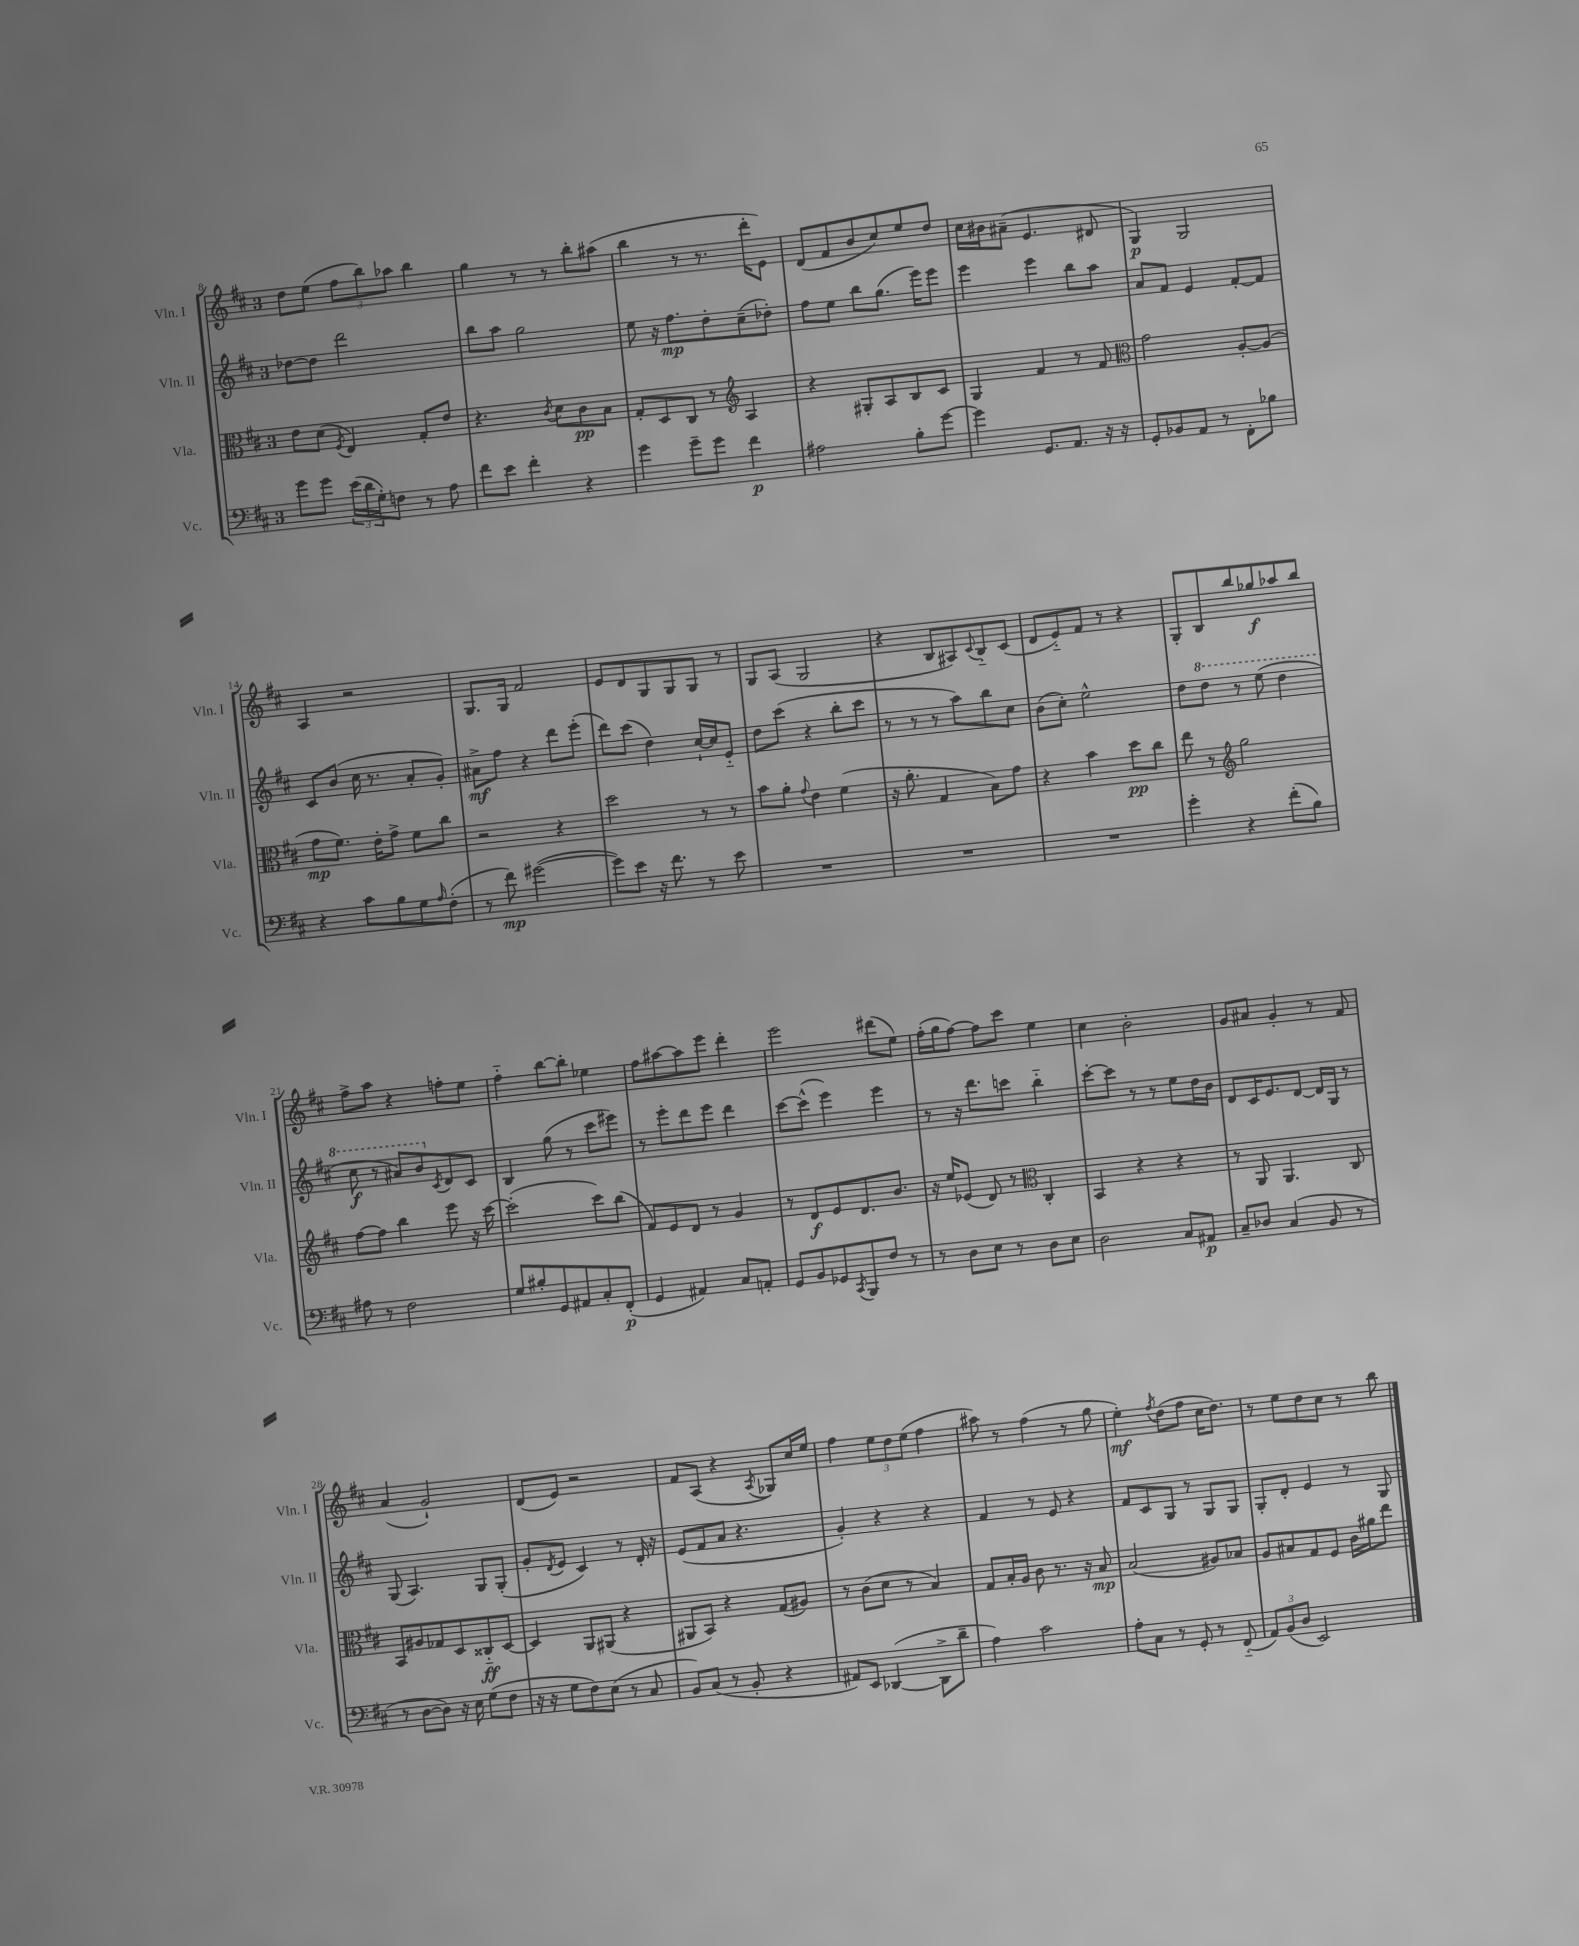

**kern	**kern	**kern	**kern
*staff4	*staff3	*staff2	*staff1
*clefF4	*clefC3	*clefG2	*clefG2
*k[f#c#]	*k[f#c#]	*k[f#c#]	*k[f#c#]
*M3/4	*M3/4	*M3/4	*M3/4
8g	8e	[8dd-	8dd
8g	(8d	8dd-]	(8ee
.	8qF#	.	.
(24e	4E)	2ddd	12ff#
24d	.	.	.
24G')	.	.	12bb)
8F	.	.	.
.	.	.	12aa-
8r	8G'	.	4bb
8A	8e	.	.
=	=	=	=
8f#	4.r	8bb	4gg
8e	.	8aa	.
4f#'	.	2gg	8r
.	8qc#	.	.
.	8d	.	8r
4r	8c#	.	8bb'
.	8B	.	(8aa#
=	=	=	=
4g	8G'	8ee	4bb
.	8D	16r	.
.	.	8.ff#	.
8g~	8C#	.	8r
8g	8r	8dd'	8.r
*	*clefG2	*	*
4f#	4A	(8cc#~	.
.	.	.	16ddd'
.	.	8dd-')	8e)
=	=	=	=
2A#	4r	8ff#	(8d
.	.	8ee	8f#
.	8G#'	8bb	8b
.	8A	(8.gg	8cc#)
8B'	8B	.	8ee
.	.	16eee)	.
[8g	8c#	8eee	8dd
=	=	=	=
4g]	4G	4eee	16cc#
.	.	.	16b#
.	.	.	(8a#~
8.GG	4f#	4eee	4.e
8.AA	.	.	.
.	8r	8bb	.
16r	8f#	8aa	8d#
16r	.	.	.
=	=	=	=
*	*clefC3	*	*
8GG'	2g	8a	4G)
8BB-	.	8f#	.
8AA	.	4e	2G
8r	.	.	.
8FF#'	[8A'	[8f#'	.
8B-	(8A]	8f#]	.
=	=	=	=
4r	8g	8c#	4A
.	8.f#)	(8b	.
8c#	.	16cc#	2r
.	16e'	8.r	.
8B	8g^	.	.
8G	8f#	8a'	.
16qqA	.	.	.
(8F#'	8cc#	8g')	.
=	=	=	=
8r	2r	8a#^	8.G
8f#)	.	8ff#	.
.	.	.	16G
([2g#	.	4r	2f#
.	4r	8ddd	.
.	.	(8eee'	.
=	=	=	=
8g#])	2dd	8ddd)	8e
8e	.	(8ccc#	8d
16r	.	4dd)	8G
8.f#	.	.	.
.	.	.	8G
8r	8r	[16cc#`	8G
.	.	16cc#]	.
8e	8r	8e'~	8r
=	=	=	=
2.r	8b	8dd	8G
.	8a'	(8ccc#	(8A
.	8qqg	.	.
.	4e	4r	2G
.	(4f#	8bb'	.
.	.	8ccc#	.
=	=	=	=
2.r	16r	8r	4r
.	8.a'	.	.
.	.	8r	.
.	4G	8r	8B
.	.	8aa)	8A#)
.	.	.	8qqc#
.	8B)	8bb	8B'~
.	8g	8cc#	(8c#
=	=	=	=
2.r	4r	(8b	8d
.	.	8cc#')	8e'~)
.	4b	2ee^^	8f#
.	.	.	8r
.	8dd	.	4r
.	8cc#	.	.
=	=	=	=
4g'	8ee	8dd	8G'
.	8r	8ddd	8B
*	*clefG2	*	*
4r	2gg	8r	8bb
.	.	(8eee	8gg-
(8f#'	.	4ddd	8aa-
8B)	.	.	8bb
=	=	=	=
8A#	[8ff#	8ccc#	8ff#^
8r	8ff#]	8r	8aa
2F#	4bb	8aa#)	4r
.	.	8bb	.
.	.	8qc#	.
.	8eee	8d	8ff'
.	16r	8c#	8ee
.	[16ccc#	.	.
=	=	=	=
8G	(2ccc#']	4B	4ff#'~
8B#'	.	.	.
8GG	.	(8gg	[8bb
8AA#	.	8r	8bb']
8C#'	8ccc#)	8ccc#	4ee-
(8FF#'	(8bb	8eee#)	.
=	=	=	=
4GG	8f#)	8r	8ff#
.	8e	8eee'	[8aa#
4AA#)	8d	8ddd	8aa#]
.	8r	8eee	8eee
8C#	4g	4ddd	4ddd'
8AA'	.	.	.
=	=	=	=
8GG	8r	[8ccc#	2eee
8BB	8d	(8ccc#^^]	.
8GG-	8e	4eee)	.
8qCC#	.	.	.
8BBB	8.d	.	.
8F#	.	4eee	(8ddd#
.	8.b	.	.
8r	.	.	8ee)
=	=	=	=
8r	16r	8r	(16ff#'
.	16ee	.	16gg
8D	(8e-	16r	[8ff#)
.	.	8.ddd	.
8E	8d)	.	8ff#]
8r	8r	8ccc	8ccc#
*	*clefC3	*	*
8D	4C#'	4bb'~	4ee
8E	.	.	.
=	=	=	=
2D	4BB	[8ccc#'	4cc#
.	.	8ccc#]	.
.	4r	8r	2b'
.	.	8r	.
8C#	4r	8ee	.
8AA#	.	16dd	.
.	.	16b	.
=	=	=	=
8C#~	8r	8d	8g
8D-	8AA	16c#	8a#
.	.	8.e	.
(4C#	4.AA	.	4g'
.	.	[8d	.
8BB	.	16d]	8r
.	.	16G	.
8r	8C#	8r	8f#
=	=	=	=
8r	8BB	(8G	(4a
[8D	8A#	4.A)	.
8D])	8G-	.	2g`)
16r	8D	.	.
16E	.	.	.
(8G	8C##'~	8G	.
8F#	[8D	(8G'	.
=	=	=	=
16r	4D]	8g'	(8d
16r	.	.	.
.	.	8qd	.
8G	.	8e	8e)
8F#)	8AA	4c#)	2r
(8E	(8AA#	.	.
8r	4r	8r	.
8C#	.	16d'	.
.	.	16r	.
=	=	=	=
8BB)	8AA#	(8e	8f#
(8C#	8BB)	8f#	(8A
8r	4r	8a	4r
8BB'	.	4.r	.
.	.	.	8qA
4r	(8G	.	8G-)
.	8A#)	.	16cc#
.	.	.	16ee
=	=	=	=
8AA#)	8r	4g')	4ff#
8EE	(8c#	.	.
([4DD-	8d	4r	12ee
.	.	.	12dd
.	8r	.	.
.	.	.	(12ee
8DD-^]	4B)	4r	4ff#
8d~	.	.	.
=	=	=	=
4A)	8G	4f#	8aa#)
.	16B'	.	8r
.	16A	.	.
2c#	8c#	8r	(4ff#
.	8.r	8e	.
.	.	4r	8r
.	16r	.	.
.	8B	.	8gg
=	=	=	=
8A'	(2B	8f#	4ee')
8C#	.	8c#	.
.	.	.	8qff#
8r	.	8G	(8dd
8GG'	.	8r	8ff#
8r	8A#)	8G	16cc#
.	.	.	8.dd)
(8FF#'~	8B-	8G	.
=	=	=	=
12AA)	8A	8G'	8r
(12BB	.	.	.
.	8B#	8d'	8ee
12D	.	.	.
2EE)	8G	4e	8dd
.	8F#	.	8cc#
.	16c#	8r	8r
.	16a#	.	.
.	8ee	8G	8bb
==	==	==	==
*-	*-	*-	*-
